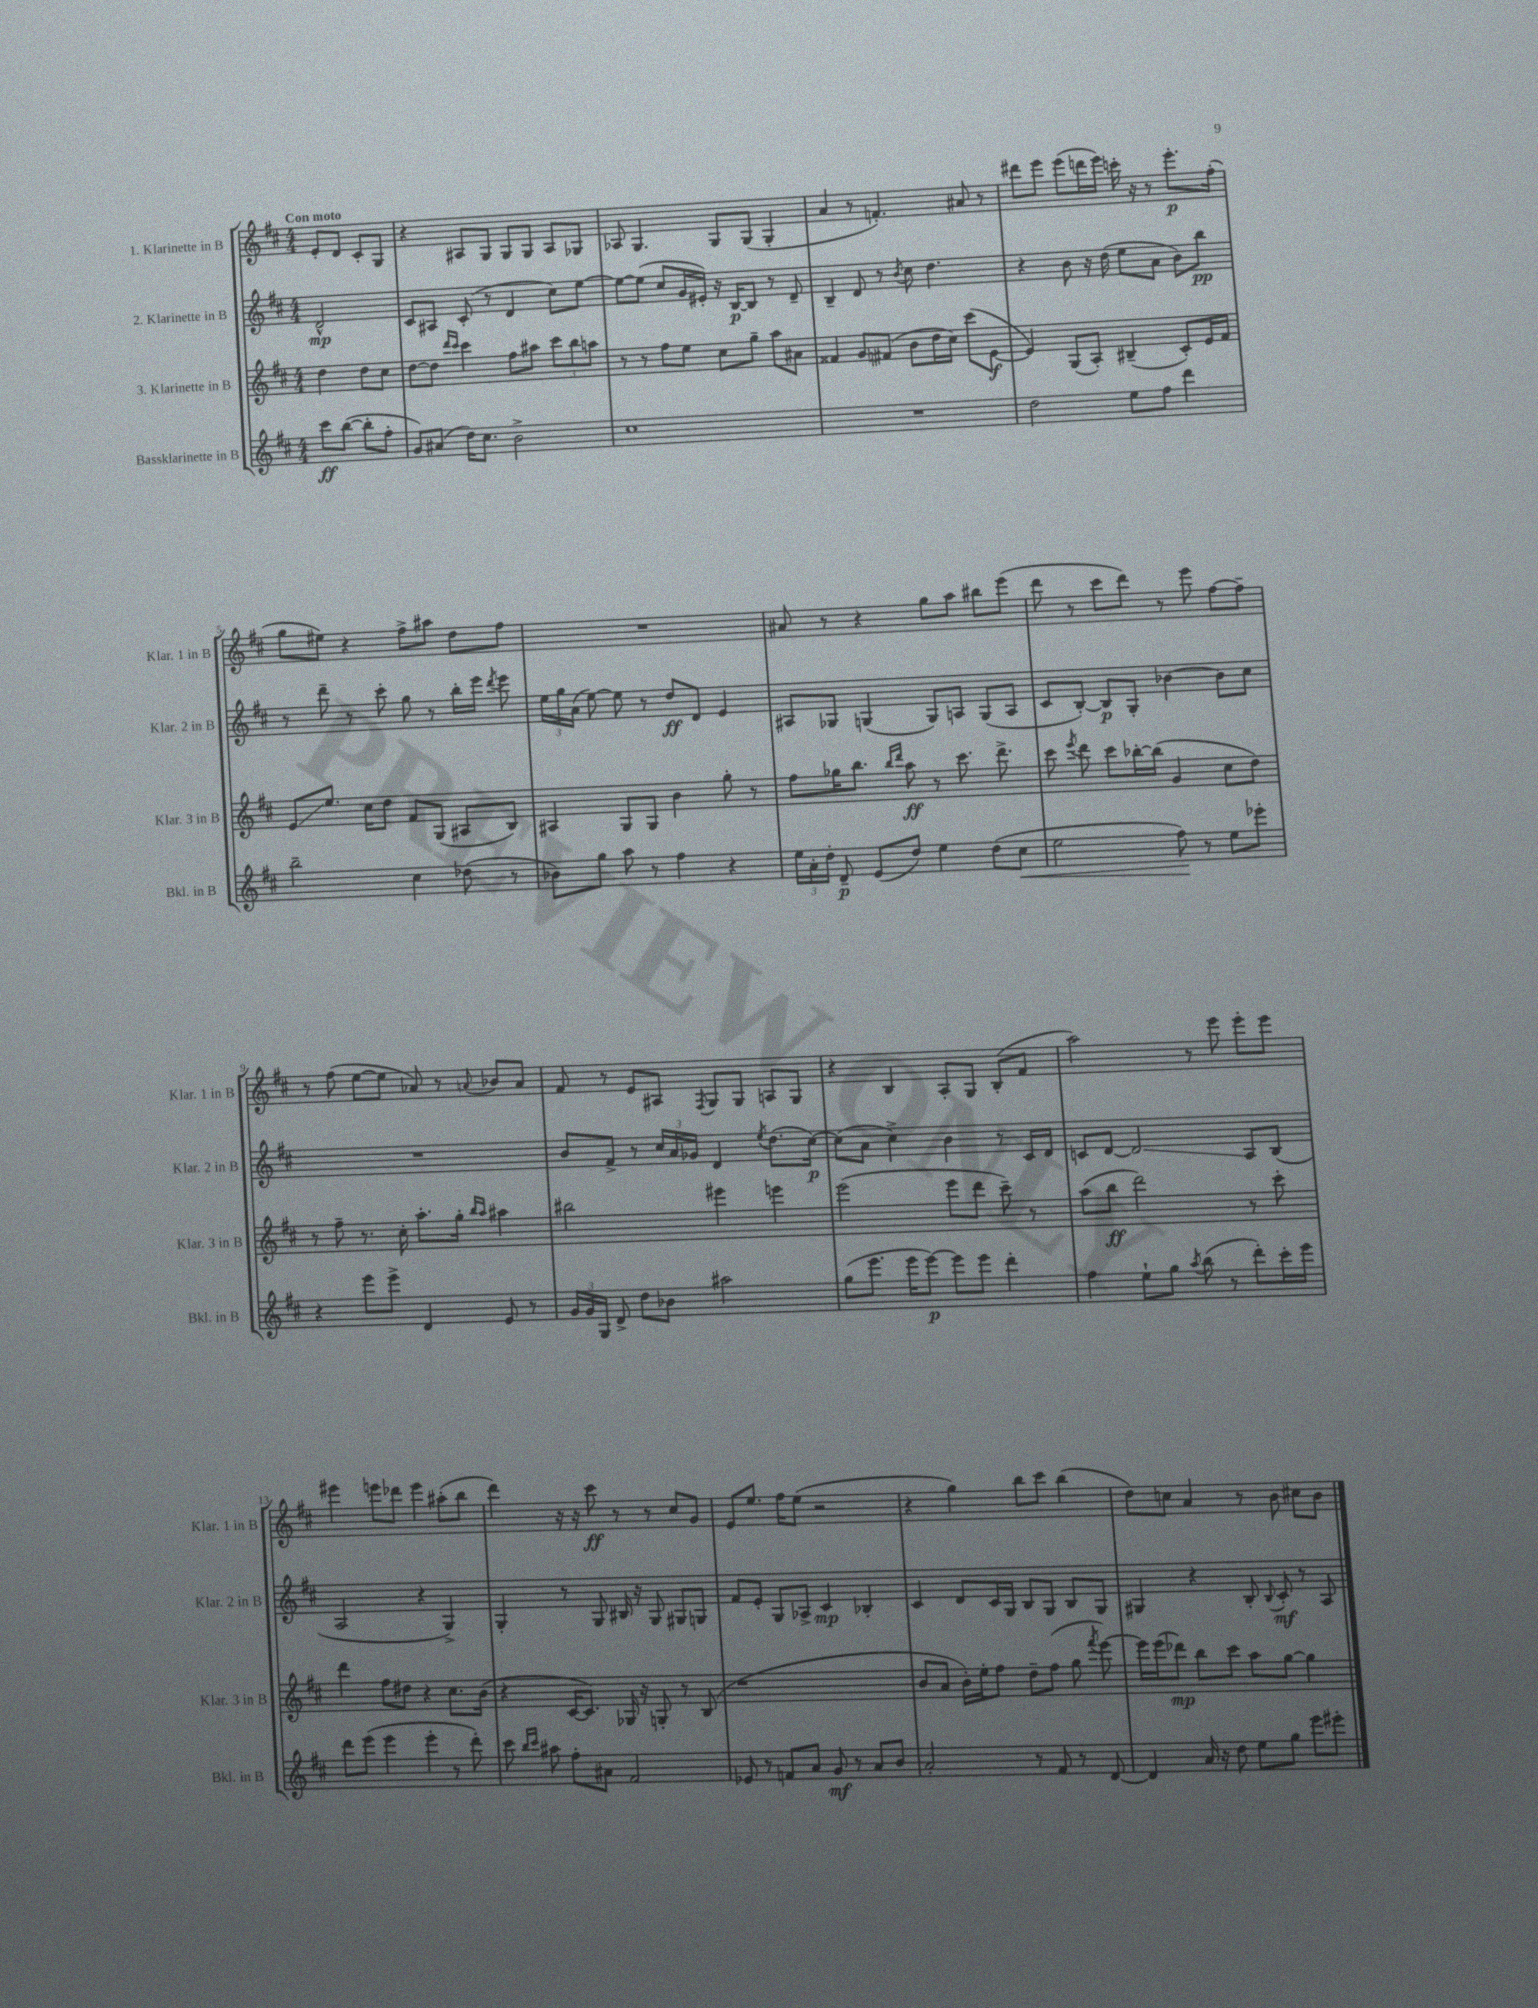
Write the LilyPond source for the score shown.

<<
\new StaffGroup <<
\new Staff = "s0" \with { instrumentName = "1. Klarinette in B" shortInstrumentName = "Klar. 1 in B" } {
    \clef treble \key d \major \numericTimeSignature \time 4/4 \partial 2 \tempo "Con moto"
    \autoBeamOff e'8[-. d'8] cis'8[-. g8] |
    r4 ais8[ g8] g8[ g8] ais8[ ges8] |
    aes8 g4. g8[ g8]( g4-. |
    a'4 r8 f'4.-.) ais'8 r8 |
    dis'''8[ e'''8] e'''8[( d'''16 e'''16]) c'''16-. r16 r8 e'''8.[-.\p fis''16]-.( |
    g''8[ eis''8]) r4 fis''8[-> ais''8] d''8[ fis''8] |
    R1 |
    ais'8 r8 r4 g''8[ a''8] bis''8[ e'''8]( |
    d'''8 r8 cis'''8[ d'''8]) r8 e'''8 fis''8[~ fis''8]-- |
    r8 fis''8( e''8[~ e''8] aes'8) r8 \appoggiatura { a'8 } bes'8[ a'8] |
    fis'8 r8 e'8[ ais8] \acciaccatura { fis8 } g8[ g8] a8[ g8] |
    r4 b4 a8[-. g8] b8[-.( fis'8] |
    a''2) r8 e'''8 e'''8[-. e'''8] |
    eis'''4 e'''8[ des'''8] e'''4 ais''8[-.( b''8] |
    d'''4) r16 r16 cis'''8\ff r8 r8 cis''8[ g'8] |
    e'8[ e''8.] fis''16[ e''8]( r2 |
    r4 g''4) b''8[ cis'''8] b''4( |
    d''8[) c''8] a'4 r8 b'8 cis''8[ b'8] \bar "|." |
}
\new Staff = "s1" \with { instrumentName = "2. Klarinette in B" shortInstrumentName = "Klar. 2 in B" } {
    \clef treble \key d \major \numericTimeSignature \time 4/4 \partial 2
    \autoBeamOff d'2-^\mp |
    cis'8[ ais8] cis'8-.( r8 d'4 cis''8[) e''8]~ |
    e''8[~ e''8]( cis''8[ g'16 eis'16]-.) r16 b16[~\p b8] r8 d'8-- |
    b4-- d'8 r8 \acciaccatura { b'8 } cis''8 d''4. |
    r4 b'8 r16 d''16( e''8[ a'8] b'8[) b''8]\pp |
    r8 d'''8-- r8 cis'''8-. g''8 r8 b''16[-. e'''16] \acciaccatura { d'''8 } e'''8 |
    \tuplet 3/2 { e''16[ g''16 a'16]( } e''8~) e''8 r8 d''8[\ff d'8] e'4 |
    ais8[ ges8] g4( g8[) a8] g8[( a8] |
    cis'8[ b8]~-.) b8[\p g8]-. bes'4~ bes'8[ cis''8] |
    R1 |
    b'8[ fis'8]-> r8 \tuplet 3/2 { cis''16[ a'16 ges'16] } d'4 \acciaccatura { e''8 } d''8.[( cis''16]~\p) |
    cis''8[( a'8] cis''4->) b'4 r8 cis'16[ d'16] |
    c'8[ d'8]~ d'2\glissando a8[ b8]( |
    a2 r4 g4->) |
    g4-. r8 g8 bis16 r16 g8 gis8[ g8] |
    fis'8[ e'8]-. g8[ aes8]-> cis'4\mp bes4-. |
    cis'4 d'8[ cis'16 g16] b8[ g8] b8[ g8] |
    gis4 r4 b8-. \appoggiatura { b8 } cis'8-.\mf r8 a8 \bar "|." |
}
\new Staff = "s2" \with { instrumentName = "3. Klarinette in B" shortInstrumentName = "Klar. 3 in B" } {
    \clef treble \key d \major \numericTimeSignature \time 4/4 \partial 2
    \autoBeamOff d''4 d''8[ cis''8] |
    d''8[~ d''8] \grace { d'''16[ cis'''16] } cis'''4 fis''8[ ais''8] \tuplet 3/2 { cis'''8[ b''8 a''8] } |
    r8 r8 fis''8[ e''8] cis''8[ g''8]-- a''8[ ais'8] |
    fisis'4 g'8[ fis'8]( b'8[ d''16 cis''16]) cis'''8[( e'8]~\f |
    e'4) g8[( a8]-.) bis4--( cis'8[-.) e'16 fis'16] |
    e'8[\glissando e''8.] cis''16[ d''8] fis'8[ g8]( ais8[ b8]) |
    ais4 g8[ g8] b'4 g''8-. r8 |
    fis''8[ ges''16 b''8.] \grace { b''16[ d'''16] } a''8\ff r8 cis'''8. d'''8.-> |
    cis'''8 \acciaccatura { e'''8 } d'''8 cis'''8[ bes''16~-. bes''16]( g'4 cis''8[ d''8]) |
    r8 fis''8-- r8. cis''16-. a''8.[-. g''16]-. \grace { b''16[ a''16] } ais''4 |
    bis''2 eis'''4 e'''4 |
    e'''2( e'''8[ d'''8] cis'''8--) r8 |
    a''8[( b''8]\ff d'''2) r8 cis'''8-. |
    d'''4 fis''8[ dis''8] r4 cis''8.[ b'16]( |
    r4 cis'16[~ cis'8.]) ges16 r16 g8-. r8 b8( |
    r1 |
    b'8[ a'8] b'16[-.) e''16-. fis''8] d''8[-- fis''8]( g''8 \acciaccatura { fis'''8 } e'''8~) |
    e'''16[ e'''16( des'''8]\mp) b''8[ cis'''8] a''8[ g''8]~ g''4 \bar "|." |
}
\new Staff = "s3" \with { instrumentName = "Bassklarinette in B" shortInstrumentName = "Bkl. in B" } {
    \clef treble \key d \major \numericTimeSignature \time 4/4 \partial 2
    \autoBeamOff cis'''8[\ff b''8]~( b''8[-. fis''8]-. |
    g'8[) ais'8]( d''16[) cis''8.] b'2-> |
    cis''1 |
    R1 |
    d''2 e''8[ fis''8] d'''4 |
    b''2-- cis''4 des''8( r8 |
    bes'8[) g''8] a''8 r8 fis''4 r4 |
    \tuplet 3/2 { e''16[ a'16-. d''16]-. } d'8--\p e'8[( d''8]) e''4 d''8[( cis''8]\< |
    e''2 fis''8\!) r8 e''8[ ees'''8]-. |
    r4 e'''8[ e'''8]-> d'4 e'8 r8 |
    \tuplet 3/2 { g'16[ g'16 g16] } d'8-> d''8[ bes'8] ais''2 |
    g''8[( e'''8.] e'''16[ e'''8]~\p) e'''8[ e'''8] d'''4-. |
    fis''4 e''8[-! g''8] \acciaccatura { a''8 } b''8( r8 d'''8[-.) cis'''16-. e'''16] |
    d'''8[ e'''8]( e'''4 e'''4-. r8 d'''8-.) |
    cis'''8 \grace { b''16[ cis'''16] } ais''8 fis''8[-. ais'8] fis'2 |
    ees'8 r8 f'8[ a'8] g'8\mf r8 a'8[ b'8] |
    a'2-. r8 fis'8 r8 d'8~ |
    d'4 a'16 r16 d''8 e''8[ g''8] e'''8[ eis'''8]-. \bar "|." |
}
>>
>>
